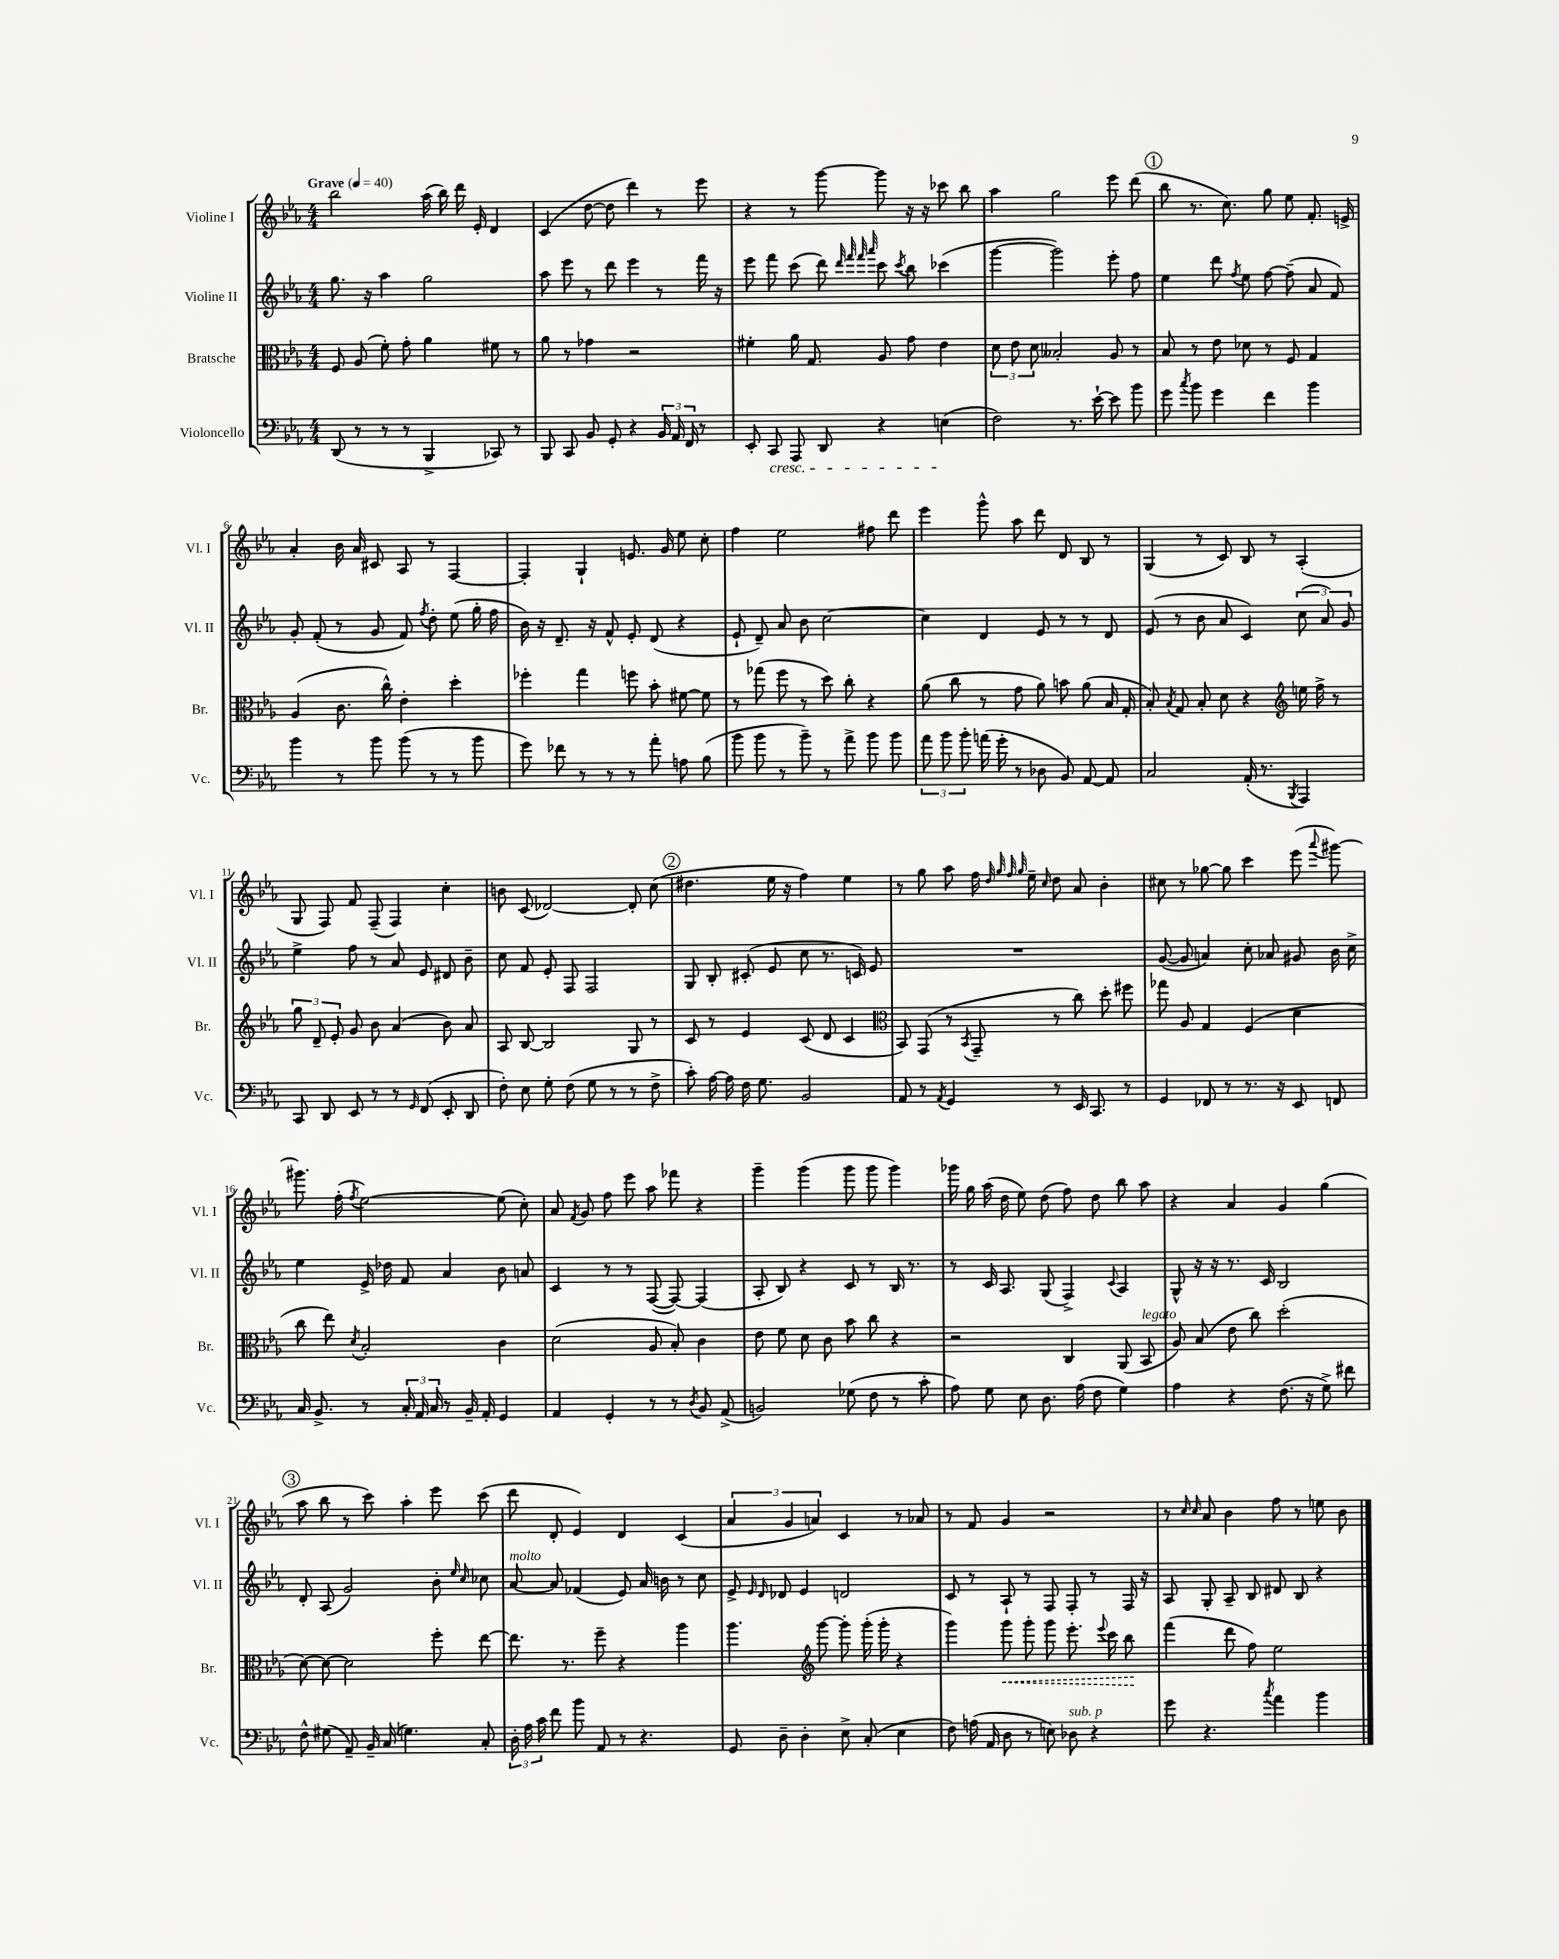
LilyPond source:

<<
\new StaffGroup <<
\new Staff = "s0" \with { instrumentName = "Violine I" shortInstrumentName = "Vl. I" } {
    \clef treble \key ees \major \numericTimeSignature \time 4/4 \tempo "Grave" 4 = 40
    \autoBeamOff bes''2 aes''16( bes''16) d'''16 ees'16-. d'4 |
    c'4( d''8~ d''8 d'''4) r8 ees'''8 |
    r4 r8 g'''8~ g'''8 r16 r16 ces'''8 bes''8 |
    aes''4 g''2 ees'''8 d'''8( |
    \mark \markup { \circle "1" } bes''8 r8. c''8.) g''8 ees''8 f'8.-. e'16-> |
    aes'4-. bes'16 aes'16 cis'8 aes8 r8 f4~ |
    f4-. g4-! e'8. g'16 ees''8 c''8-. |
    f''4 ees''2 fis''8 d'''8 |
    ees'''4 g'''8-^ aes''8 d'''8 d'8 bes8 r8 |
    g4( r8 c'8) bes8 r8 aes4-.( |
    g8 f8) f'8 f8--( f4) c''4-. |
    b'8 c'8( des'2~) des'8-. c''8( |
    \mark \markup { \circle "2" } dis''4. ees''16 r16 f''4) ees''4 |
    r8 g''8 aes''8 f''16 \grace { d''32 g''32 f''32 g''32 } ees''16-- \grace { c''16 } d''8 aes'8 bes'4-. |
    cis''8 r8 ges''8~ ges''8 c'''4 ees'''8( \appoggiatura { aes'''8 } gis'''8~) |
    gis'''8. f''16-.( \acciaccatura { f''8 } ees''2~) ees''8( c''8-.) |
    aes'8 \acciaccatura { f'8 } g'8 f''8 ees'''8 aes''8 fes'''8 r4 |
    g'''4-- g'''4( g'''8 g'''8 g'''4) |
    ges'''16 g''16 aes''16( d''16 ees''8) d''8( f''8) d''8 bes''8 aes''8 |
    r4 aes'4 g'4 g''4( |
    \mark \markup { \circle "3" } aes''8 bes''8 r8 c'''8) aes''4-. ees'''8 c'''8( |
    d'''8 d'8-. ees'4) d'4 c'4( |
    \tuplet 3/2 { aes'4 g'4 a'4) } c'4 r8 aes'8 |
    r8 f'8 g'4 r2 |
    r8 \grace { c''16 c''16 } aes'8 bes'4 f''8 r8 e''8 bes'8 \bar "|." |
}
\new Staff = "s1" \with { instrumentName = "Violine II" shortInstrumentName = "Vl. II" } {
    \clef treble \key ees \major \numericTimeSignature \time 4/4
    \autoBeamOff g''8. r16 aes''4 g''2 |
    aes''8 ees'''8 r8 d'''8 ees'''4 r8 f'''16 r16 |
    ees'''8 f'''8 c'''8( d'''8) \grace { d'''32 f'''32 f'''32 aes'''32 } c'''8 \acciaccatura { c'''8 } bes''8 ces'''4( |
    g'''4~ g'''2) ees'''8-. f''8 |
    \mark \markup { \circle "1" } ees''4 d'''8 \acciaccatura { f''8 } ees''8 f''8~ f''8--( aes'8 f'8) |
    g'8-. f'8-.( r8 g'8 f'8) \acciaccatura { f''8 } d''8-. ees''8( g''16-. f''16 |
    bes'16) r16 d'8.-- r16 f'8-^ ees'8-. d'8( r4 |
    ees'8-! d'8--) aes'8 bes'8 c''2~ |
    c''4 d'4 ees'8 r8 r8 d'8 |
    ees'8( r8 bes'8 aes'8 c'4) \tuplet 3/2 { c''8( aes'8) g'8 } |
    ees''4-> f''8 r8 aes'8 ees'8 dis'8 bes'8-- |
    c''8 f'8 ees'8-. f8 f2 |
    \mark \markup { \circle "2" } g8 bes8-. cis'8-.( ees'8 c''8 r8. c'16) ees'8 |
    R1 |
    g'8~( g'8 a'4) c''8-. aes'8 gis'8 bes'16 c''16-> |
    ees''4 ees'16-> des''16 f'8 aes'4 bes'8 a'8 |
    c'4 r8 r8 f8~( f8~) f4( |
    aes8-. bes8) r4 c'8 r8 bes16 r8. |
    r8 c'16 aes8. g8( f4->) \appoggiatura { c'8 } aes4 |
    g8-^ r16 r16 r8. c'16 bes2 |
    \mark \markup { \circle "3" } d'8-. aes8( g'2) bes'8-. \grace { ees''16 c''16 } ces''8 |
    aes'8~^\markup { \italic "molto" } aes'8 fes'4( ees'8) aes'16 b'16 r8 c''8 |
    ees'8-> \grace { ees'16 d'16 } des'8 ees'4 d'2 |
    c'8 r8 aes8-! r8 f8 f8-. r8 f16 r16 |
    aes8 g8-. aes8-- bes8 dis'8 bes8 r4 \bar "|." |
}
\new Staff = "s2" \with { instrumentName = "Bratsche" shortInstrumentName = "Br." } {
    \clef alto \key ees \major \numericTimeSignature \time 4/4
    \autoBeamOff f8 aes8( f'8-.) g'8-. aes'4 fis'8 r8 |
    aes'8 r8 ges'4 r2 |
    fis'4-. aes'16 g8. aes8 g'8 ees'4 |
    \tuplet 3/2 { d'8 ees'8 d'8 } beses2-. aes8 r8 |
    \mark \markup { \circle "1" } bes8 r8 ees'8 des'8 r8 f8 g4 |
    aes4( c'8. c''16-^) ees'4-. d''4-. |
    fes''4-. g''4 f''8 bes'8-. fis'8~ fis'8 |
    r8 ges''8( f''8 r8 d''8) c''8-. r4 |
    aes'8( c''8 r8 g'8 aes'8) b'8 aes'8( bes16 g16-. |
    bes8-.) \acciaccatura { bes8 } g8 bes8-. d'8 r4 \clef treble e''16 f''16-> r8 |
    \tuplet 3/2 { g''8 d'8-- ees'8-. } g'8 bes'8 aes'4( bes'8) aes'8 |
    aes8 bes8~ bes2 g8 r8 |
    \mark \markup { \circle "2" } c'8 r8 ees'4 c'8( d'8 c'4 |
    \clef alto bes,8) g,8( r8 \acciaccatura { bes,8 } g,8-- r8 c''8) d''8-. fis''8 |
    ges''8 aes8 g4 f4( d'4 |
    c''8 ees''8) \acciaccatura { d'8 } bes2-. c'4 |
    d'2( aes8 bes8-.) c'4 |
    ees'8 f'8 d'8 c'8 bes'8 c''8 r4 |
    r2 c4 aes,8( bes,8^\markup { \italic "legato" } |
    aes8) bes8( ees'8 c''8) d''2-.( |
    \mark \markup { \circle "3" } d'8~) d'8~ d'2 f''8-. ees''8~ |
    ees''8. r8. f''8-- r4 aes''4 |
    aes''4. \clef treble g'''8~ g'''8-. g'''16-.( g'''16-. r4 |
    g'''4) \once \override Hairpin.style = #'dashed-line g'''8\< g'''8-. g'''8 ees'''8.-. \appoggiatura { ees'''8 } c'''16 bes''8\! |
    f'''4( d'''8 f''8) ees''2 \bar "|." |
}
\new Staff = "s3" \with { instrumentName = "Violoncello" shortInstrumentName = "Vc." } {
    \clef bass \key ees \major \numericTimeSignature \time 4/4
    \autoBeamOff d,8( r8 r8 r8 bes,,4-> ces,8) r8 |
    bes,,8 c,8 bes,8 g,8-. r4 \tuplet 3/2 { bes,16 aes,16 f,16 } r8 |
    ees,8-. c,8\cresc aes,,8 d,8 r4 e4\!( |
    f2) r8. ees'16~-! ees'8 bes'8 |
    \mark \markup { \circle "1" } g'8 \acciaccatura { c''8 } bes'8 g'4 f'4 bes'4 |
    bes'4 r8 bes'8 bes'8( r8 r8 bes'8 |
    g'8) fes'8 r8 r8 r8 aes'8-. a8 bes8( |
    bes'8 bes'8 r8 bes'8--) r8 aes'8-> bes'8 bes'8 |
    \tuplet 3/2 { aes'8 bes'8 bes'8-. } a'16( g'16-. r8 des8 bes,8) aes,8~ aes,8 |
    c2 aes,16-.( r8. \acciaccatura { bes,,8 } aes,,4) |
    c,8 d,8 ees,8 r8 r8 \grace { g,16 } f,8( ees,8-. d,8 |
    f8-.) ees8 g8-. f8( g8 r8 r8 f8-> |
    \mark \markup { \circle "2" } c'8-.) aes16~ aes16 f16 g8. bes,2 |
    aes,8 r8 \acciaccatura { aes,8 } g,4 r8 ees,16 c,8. r8 |
    g,4 fes,8 r8 r8. r16 ees,8 f,8 |
    c16 bes,8.-> r8 \tuplet 3/2 { c16-. aes,16 c16 } r8 bes,16-- aes,16-. g,4 |
    aes,4 g,4-. r8 r8 \acciaccatura { d8 } bes,8 aes,8->( |
    b,2) ges8( f8 r8 c'8-. |
    aes8) g8 ees8 d8. aes16( f8 g4) |
    aes4 r4 f8.( r16 g8->) fis'8 |
    \mark \markup { \circle "3" } f8-^ gis8( aes,8--) bes,16-- c16( g4.) c8-. |
    \tuplet 3/2 { d16-. aes16 c'16 } f'8 bes'8 aes,8 r8 r4. |
    g,8 d8-- d4-. ees8-> c8-.( ees4 |
    f8) a16( aes,16 d8 r8 e8) des8^\markup { \italic "sub. p" } r4 |
    g'8 r4. \acciaccatura { c''8 } aes'4 bes'4 \bar "|." |
}
>>
>>
